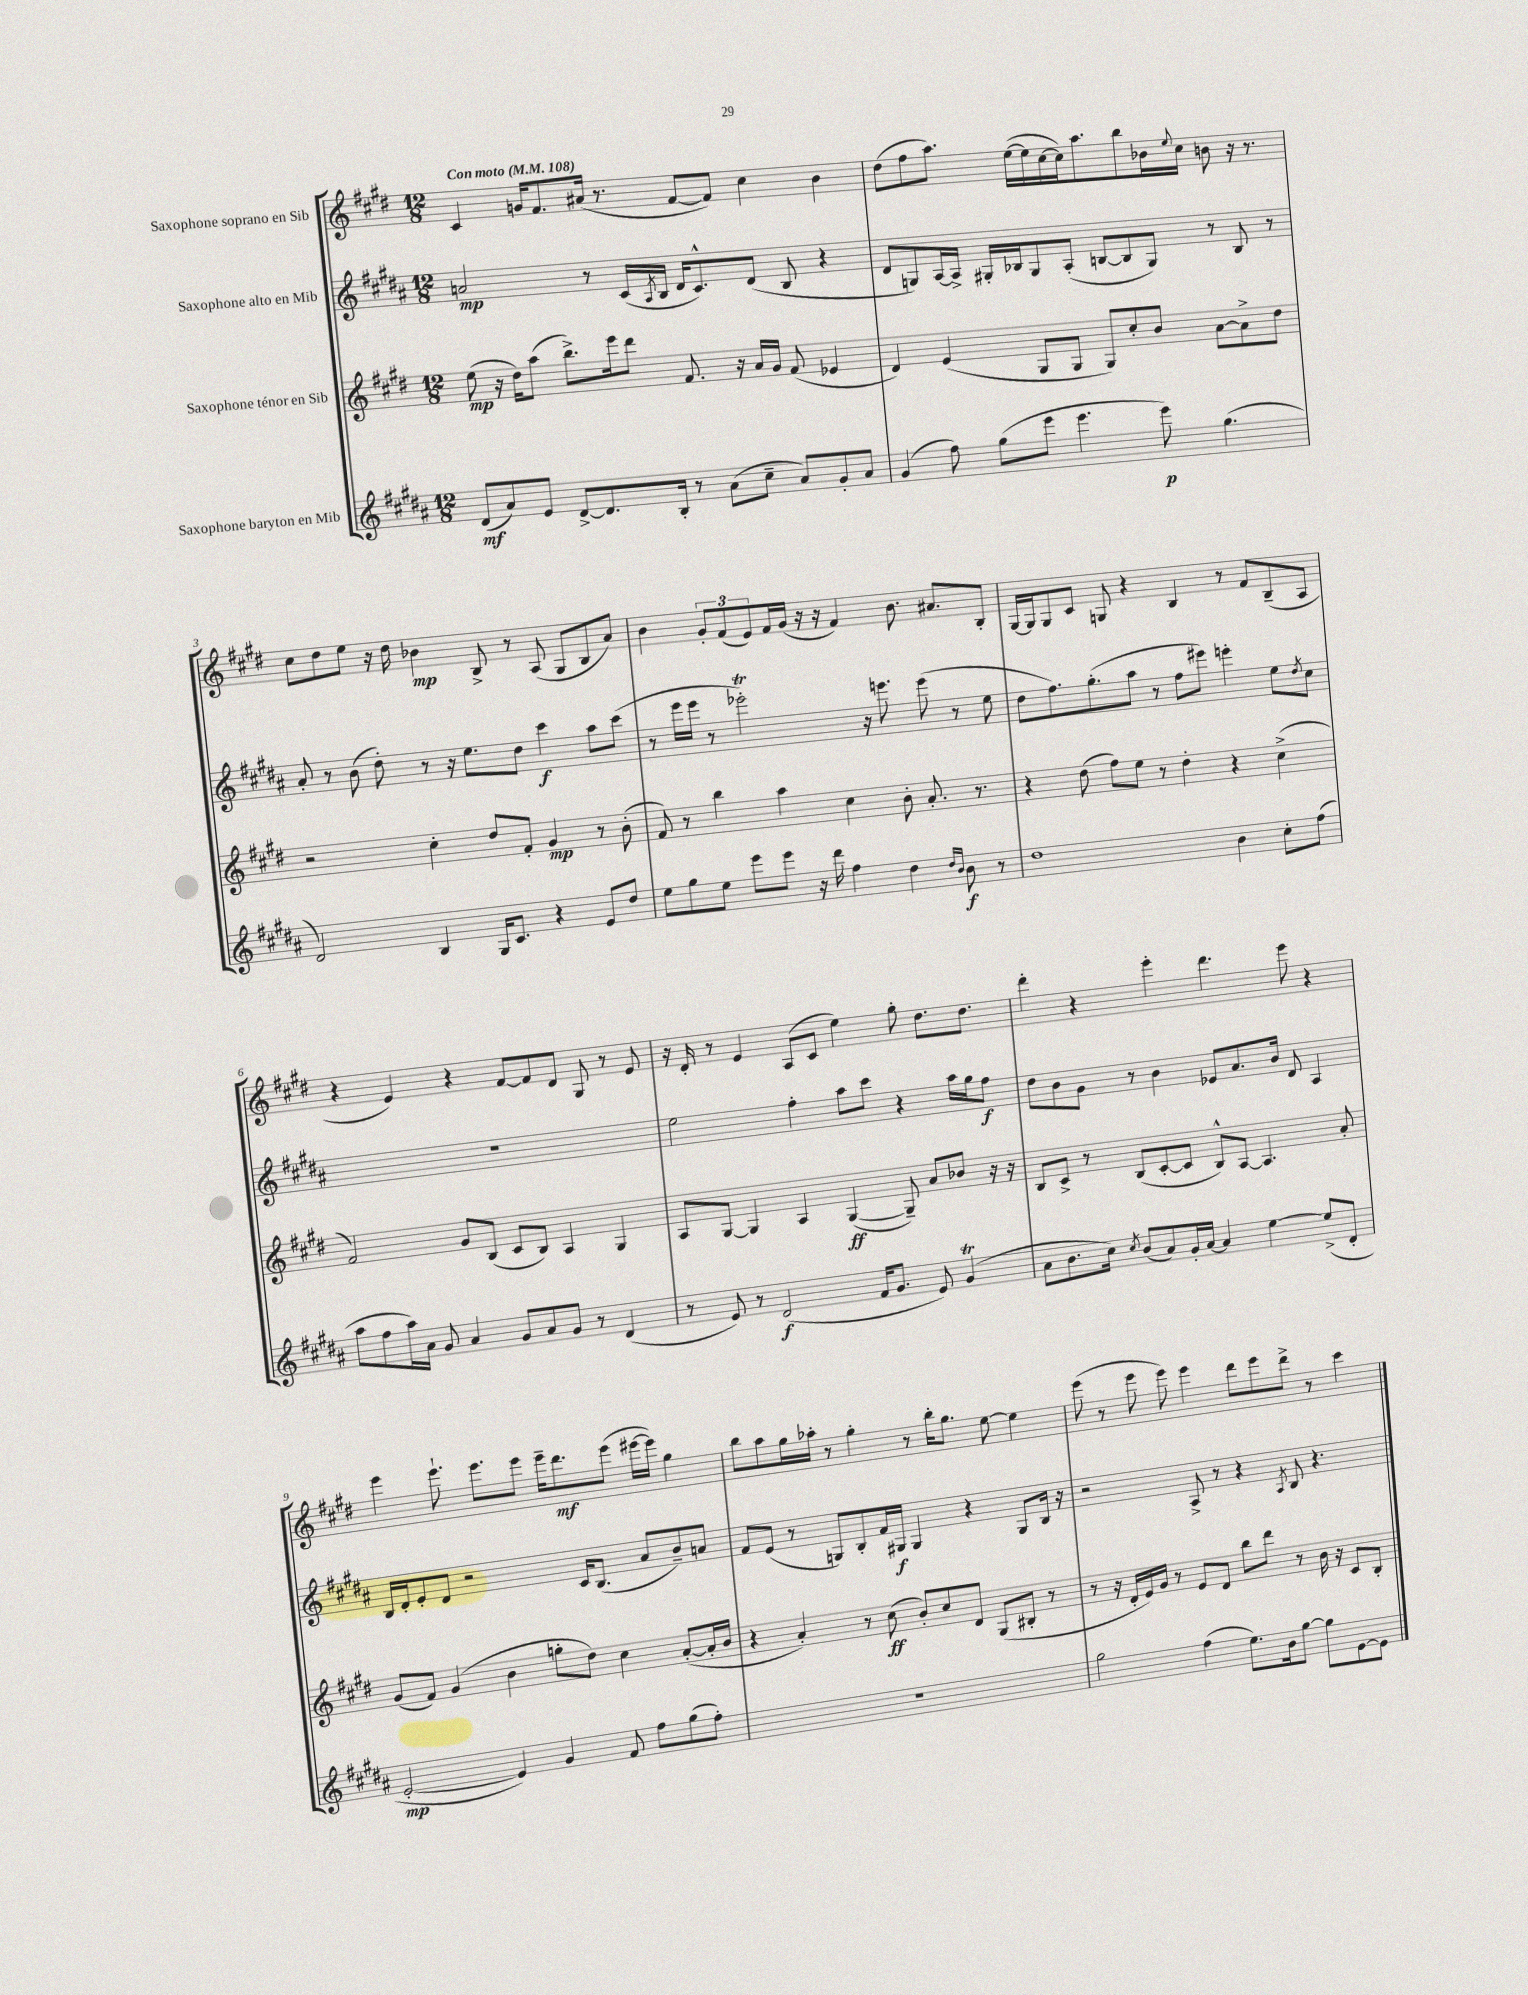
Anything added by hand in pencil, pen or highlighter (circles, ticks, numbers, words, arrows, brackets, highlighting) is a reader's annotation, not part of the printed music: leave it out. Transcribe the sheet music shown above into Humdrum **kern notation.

**kern	**kern	**kern	**kern
*staff4	*staff3	*staff2	*staff1
*clefG2	*clefG2	*clefG2	*clefG2
*k[f#c#g#d#a#]	*k[f#c#g#d#]	*k[f#c#g#d#a#]	*k[f#c#g#d#]
*M12/8	*M12/8	*M12/8	*M12/8
*MM108	*MM108	*MM108	*MM108
(8d#/L	(8ee\	2a/	4c#/
8a#/)	16r	.	.
.	16dd#\LK)	.	.
8e/J	(8aa\J	.	16g/LK
.	.	.	8.f#/
[8d#^/L	8.bb^\L)	.	.
8.d#/]	.	8r	(16a#/Jk
.	16eee\k	.	8.r
.	8ddd#\J	(16c#/LL	.
.	.	8qA#/	.
16B'/Jk	.	16B/JJ	.
8r	8.f#/	16d#/LK	[8f#/L
.	.	8.c#^^/)	.
(8a#\L	.	.	8f#/]J)
.	16r	.	.
8cc#~\J	16a/LL	(8d#/J	4cc#\
.	16g#/JJ	.	.
8a#/L)	(8f#/	8B/	.
8g#'/	4e-/	4r	4b\
8a#/J	.	.	.
=	=	=	=
(4g#/	4d#/)	8d#/L	(8dd#\L
.	.	8G/)	8ff#\
8ff#\)	(4e/	[16A#/L	8.aa\J)
.	.	16A#^/]JJ	.
(8gg#\L	.	16G#'/LL	.
.	.	16B-/J	([16ee\LL
8eee\J	8G#/L	8G#/	16ee\]
.	.	.	[16cc#\
4.eee\	8G#/J	(8A#'/J	16cc#\]J)
.	.	.	8.aa\
.	8G#/L)	[8B/L	.
.	8cc#'/	8B/]	8bb\
8eee\)	8b/J	8G#/J)	16b-\L
.	.	.	8qqee/
.	.	.	16cc#\JJ
(4.gg#\	[8a\L	8r	8b\
.	8a^\]	8B/	16r
.	.	.	8.r
.	8dd#\J	8r	.
=	=	=	=
2d#/)	2r	8a#'/	8cc#\L
.	.	8r	8dd#\
.	.	(8b\	8ee\J
.	.	8dd#'\)	16r
.	.	.	16dd#\
4B/	4cc#'\	8r	4b-\
.	.	16r	.
.	.	8.ee\L	.
16G#/LK	8dd#/L	.	8B^/
8.c#/J	.	.	.
.	8f#'/J	8dd#\J	8r
4r	4g#/	4ccc#\	(8A/
.	.	.	8G#/L
8e/L	8r	8aa#\L	8B/
8dd#/J	(8b'\	(8ccc#\J	8a/J)
=	=	=	=
8ee\L	8f#/)	8r	4b\
8gg#\	8r	16eee\LL	.
.	.	16eee\JJ	.
8ee\J	4bb\	8r	12g#'/L
.	.	.	(12f#/
8eee\L	.	2eee-'\)	.
.	.	.	12e/)
8eee\J	4aa\	.	16f#/L
.	.	.	(16g#/JJ
16r	.	.	16r
16ddd#\	.	.	16r
4ff#\	4cc#\	.	4f#/)
.	.	16r	.
.	.	8.eee\	.
4dd#\	8b'\	.	8.b\
.	8.a'/	(8eee\	.
.	.	.	8.a#/L
16qqdd#/LL	.	.	.
16qqb/JJ	.	.	.
8b\	.	8r	.
.	8.r	.	.
8r	.	8ee\	8B'/J
=	=	=	=
1dd#	4r	8dd#\L	[16G#/LL
.	.	.	16G#/]J
.	.	8.ff#\)	8G#/
.	(8dd#\	.	8c#/J
.	.	(8.gg#'\	.
.	8ff#\L)	.	8G/
.	8ee\J	8aa#\J	4r
.	8r	8r	.
.	4dd#'\	8ff#\L	4B/
.	.	8eee#\J)	.
4b\	4r	4eee'\	8r
.	.	.	8f#/L
8cc#'\L	(4cc#^\	8ee\L	(8B~/
.	.	8qdd#/	.
(8ff#\J	.	8cc#\J	8A/J
=	=	=	=
8aa#\L	2f#/)	1.r	4r
8ff#\	.	.	.
16aa#\L)	.	.	4e/)
16a#\JJ	.	.	.
8g#/	.	.	.
4a#/	8g#/L	.	4r
.	(8B/J	.	.
8g#/L	8c#/L	.	[8f#/L
8a#/	8B/J)	.	8f#/]
8g#/J	4A/	.	8d#/J
8r	.	.	8G#/
(4d#/	4G#/	.	8r
.	.	.	8e/
=	=	=	=
8r	8A/L	2ee\	16r
.	.	.	16d#'/
8e/)	[8G#/J	.	8r
8r	4G#/]	.	4e/
(2d#/	.	.	.
.	4A/	4ff#'\	(8A/L
.	.	.	8c#/J
.	([4G#/	8aa#\L	4ee\)
16f#/LK	.	8ccc#\J	.
8.g#/J	.	.	.
.	8G#~/])	4r	8gg#'\
8e/)	8a/L	.	8.dd#\L
(4g#/	8b-/J	16aa#\LL	.
.	.	16gg#\J	8.dd#\J
.	16r	8ff#\J	.
.	16r	.	.
=	=	=	=
8a#\L	8B/L	8dd#\L	4ddd#'\
8.b\	8c#^/J	8b\	.
.	8r	8g#\J	4r
16cc#\Jk)	.	.	.
8qcc#/	.	.	.
(8b/L	(8B/L	8r	.
8a#/)	[8c#'/	4b\	4eee'\
16g#'/L	8c#/]J	.	.
[16a#/JJ	.	.	.
4a#/]	8B^^/L)	8e-/L	4.ddd#\
.	[8A/J	8.a#/	.
[4ee\	4.A/]	.	.
.	.	16b/Jk	.
.	.	8d#/	8eee\
(8ee^/]L	.	4A#/	4r
8d#'/J	8a'/	.	.
=	=	=	=
[2e'/	(8g#/L	16B/LL	4eee\
.	.	16d#'/J	.
.	8f#/J)	8e'/	.
.	(4g#/	8d#/J	8.eee`\
.	.	2r	.
.	.	.	8.eee\L
4e/])	4b\	.	.
.	.	.	8eee\J
4g#/	8gg'\L	.	16eee~\LK
.	.	.	8.ddd#\
.	8dd#\J)	16c#/LK	.
.	.	(8.B/J	.
8f#/	4cc#\	.	(8eee\J
8ff#\L	.	8a#/L	[16eee#\LL
.	.	.	16eee#\]JJ)
(8gg#\	([8a'/L	8b~/)	4gg#\
8ff#'\J)	16a'/]L	8a/J	.
.	16b/JJ	.	.
=	=	=	=
1.r	4r	8f#/L	8bb\L
.	.	(8e/J	8aa\
.	4a'/)	8r	16gg#\L
.	.	.	16aa-'\JJ
.	.	8G/L)	8r
.	8r	8B'/	4gg#'\
.	(8cc#\	16f#/L	.
.	.	16G#/JJ	.
.	8b'/L)	4G#/	8r
.	8cc#/	.	16bb'\LK
.	.	.	8.gg#\J
.	8d#/J	4r	.
.	(8G#/L	.	[8ee\
.	8B#'/J	8G#/L	4ee\]
.	8r	16B/Jk	.
.	.	16r	.
=	=	=	=
2gg#\	8r	2r	(8eee\
.	16r	.	8r
.	16d#'/LL	.	.
.	16e/)	.	8eee\
.	16g#/JJ	.	.
.	8r	.	8eee\)
(4ff#\	8e/L	8A#^/	4eee\
.	8d#/J	8r	.
8.ee\L)	8bb\L	4r	8ddd#\L
.	8ddd#\J	.	8eee\
16b\k	.	.	.
.	.	8qA#/	.
[8gg#\J	8r	8B/	8ddd#^\J
8gg#\]L	16b\	4.r	8r
.	16r	.	.
[8e\	8c#/L	.	4ccc#\
8e\]J	8B'/J	.	.
==	==	==	==
*-	*-	*-	*-
